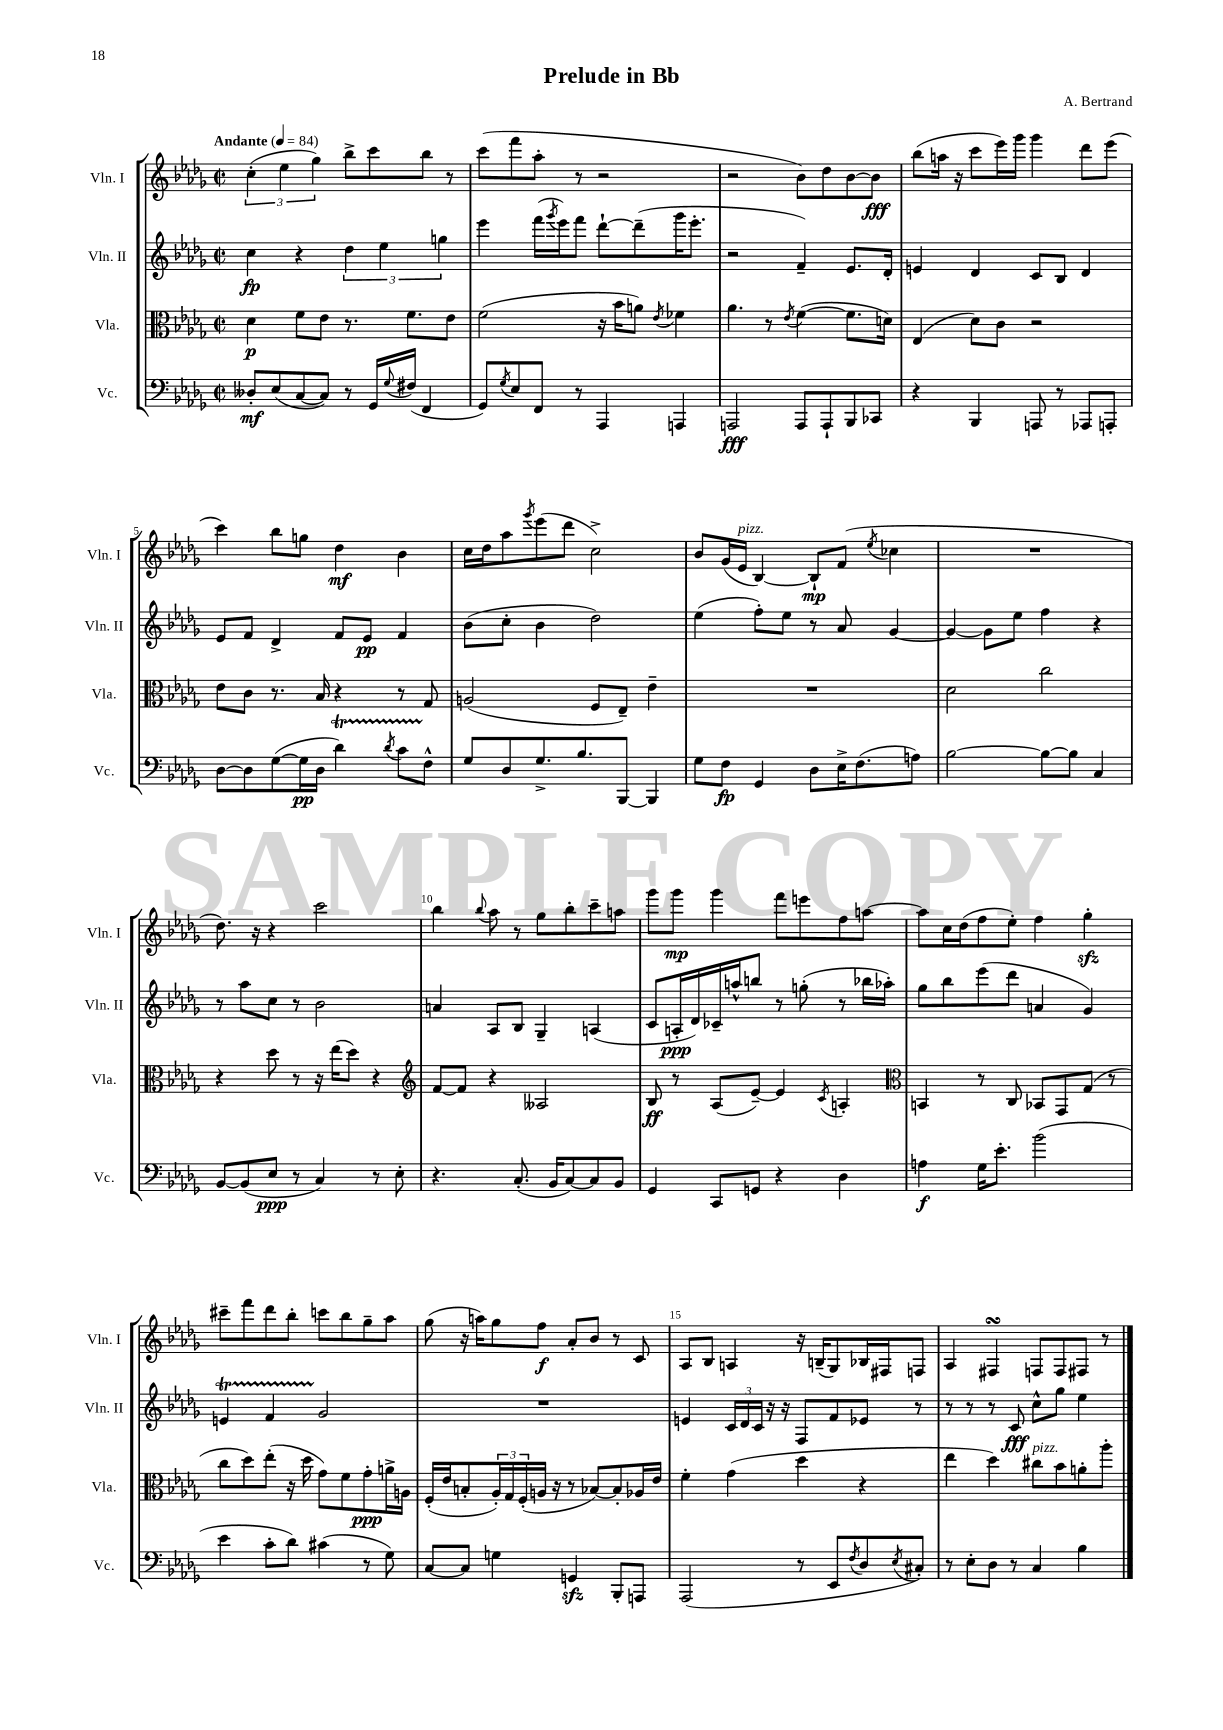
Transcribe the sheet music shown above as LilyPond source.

\header { title = "Prelude in Bb" composer = "A. Bertrand" }
<<
\new StaffGroup <<
\new Staff = "s0" \with { instrumentName = "Vln. I" shortInstrumentName = "Vln. I" } {
    \clef treble \key des \major \defaultTimeSignature \time 2/2 \tempo "Andante" 4 = 84
    \tuplet 3/2 { c''4-.( ees''4 ges''4) } bes''8-> c'''8 bes''8 r8 |
    c'''8( f'''8 aes''8-. r8 r2 |
    r2 bes'8) des''8 bes'8~ bes'8\fff |
    bes''8( a''16 r16 c'''8 ees'''16) ges'''16 ges'''4 des'''8 ees'''8( |
    c'''4) bes''8 g''8 des''4\mf bes'4 |
    c''16 des''16 aes''8 \acciaccatura { ges'''8 } ees'''8( des'''8 c''2->) |
    bes'8 ges'16( ees'16^\markup { \italic "pizz." } bes4~) bes8-!\mp f'8( \acciaccatura { ees''8 } ces''4 |
    R1 |
    des''8.) r16 r4 c'''2 |
    bes''4 \appoggiatura { bes''8 } aes''8 r8 ges''8 bes''8-. c'''8-- a''8 |
    ges'''8 ges'''8\mp ges'''4 f'''8 e'''8 f''8 a''8~ |
    a''8 c''16 des''16( f''8 ees''8-.) f''4 ges''4-.\sfz |
    cis'''8-- f'''8 des'''8 bes''8-. c'''8 bes''8 ges''8-- aes''8 |
    ges''8( r16 a''16) ges''8 f''8\f aes'8-. bes'8 r8 c'8 |
    aes8 bes8 a4 r16 b16--( ges8) bes16 fis16 f8 |
    aes4 fis4\turn f8 f8 fis8 r8 \bar "|." |
}
\new Staff = "s1" \with { instrumentName = "Vln. II" shortInstrumentName = "Vln. II" } {
    \clef treble \key des \major \defaultTimeSignature \time 2/2
    c''4\fp r4 \tuplet 3/2 { des''4 ees''4 g''4 } |
    ees'''4 f'''16( \acciaccatura { ges'''8 } ees'''16) f'''8 des'''8~-! des'''8--( ges'''16 ees'''8.-. |
    r2 f'4--) ees'8. des'16-. |
    e'4 des'4 c'8 bes8 des'4 |
    ees'8 f'8 des'4-> f'8 ees'8\pp f'4 |
    bes'8( c''8-. bes'4 des''2) |
    ees''4( f''8-.) ees''8 r8 aes'8 ges'4~ |
    ges'4~ ges'8 ees''8 f''4 r4 |
    r8 aes''8 c''8 r8 bes'2 |
    a'4 aes8 bes8 ges4-- a4( |
    c'8 a16-.\ppp des'16) ces'16-- a''16-^ b''8 r8 g''8-.( r8 bes''16 aes''16-.) |
    ges''8 bes''8 ees'''8( des'''8 a'4 ges'4) |
    e'4\startTrillSpan f'4 ges'2\stopTrillSpan |
    R1 |
    e'4 \tuplet 3/2 { c'16 des'16 c'16 } r16 r16 f8 f'8 ees'8 r8 |
    r8 r8 r8 c'8\fff c''8-^ ges''8 ees''4 \bar "|." |
}
\new Staff = "s2" \with { instrumentName = "Vla." shortInstrumentName = "Vla." } {
    \clef alto \key des \major \defaultTimeSignature \time 2/2
    des'4\p f'8 ees'8 r8. f'8. ees'8 |
    f'2( r16 bes'16 a'8) \acciaccatura { ees'8 } fes'4 |
    aes'4. r8 \acciaccatura { ees'8 } f'4~( f'8. d'16) |
    ees4( des'8) c'8 r2 |
    ees'8 c'8 r8. bes16 r4 r8 ges8 |
    a2( f8 ees8--) ees'4-- |
    R1 |
    des'2 c''2 |
    r4 des''8 r8 r16 ees''16( des''8) r4 |
    \clef treble f'8~ f'8 r4 aeses2 |
    bes8\ff r8 aes8( ees'8~--) ees'4 \acciaccatura { c'8 } a4-. |
    \clef alto b,4 r8 c8 bes,8 ges,8 ges8( r8 |
    c''8 des''8) ees''8-.( r16 des''16 ges'8) f'8 ges'8-.\ppp a'16-> a16 |
    f16-.( ees'16 b8-. \tuplet 3/2 { aes16-.) ges16 f16-.( } a16 r16 r8 bes8~) bes8-. aes16 ees'16 |
    f'4-. ges'4( des''4 r4 |
    ees''4 des''4) cis''8^\markup { \italic "pizz." } bes'8 a'8-. aes''8-. \bar "|." |
}
\new Staff = "s3" \with { instrumentName = "Vc." shortInstrumentName = "Vc." } {
    \clef bass \key des \major \defaultTimeSignature \time 2/2
    deses8-.\mf ees8( c8~ c8) r8 ges,16 \appoggiatura { ges8 } fis16( f,4 |
    ges,8) \acciaccatura { ges8 } ees8 f,8 r8 aes,,4 a,,4 |
    a,,2\fff a,,8 a,,8-! bes,,8 ces,8 |
    r4 bes,,4 a,,8 r8 aes,,8 a,,8-. |
    des8~ des8 ges8~( ges16\pp des16 des'4\startTrillSpan) \acciaccatura { des'8 } c'8 f8-^\stopTrillSpan |
    ges8 des8 ges8.-> bes8. bes,,8~ bes,,4 |
    ges8 f8\fp ges,4 des8 ees16-> f8.( a8) |
    bes2~ bes8~ bes8 c4 |
    bes,8~ bes,8( ees8\ppp r8 c4) r8 ees8-. |
    r4. c8.-.( bes,16 c8~) c8 bes,8 |
    ges,4 c,8 g,8 r4 des4 |
    a4\f ges16 ees'8.-. bes'2( |
    ees'4 c'8-. des'8) cis'4( r8 ges8) |
    c8~ c8 g4 g,4\sfz bes,,8-. a,,8 |
    aes,,2( r8 ees,8 \acciaccatura { f8 } des8 \acciaccatura { ees8 } cis8-.) |
    r8 ees8-. des8 r8 c4 bes4 \bar "|." |
}
>>
>>
\layout { \context { \Score \override BarNumber.break-visibility = ##(#f #t #t) barNumberVisibility = #(every-nth-bar-number-visible 5) } }
